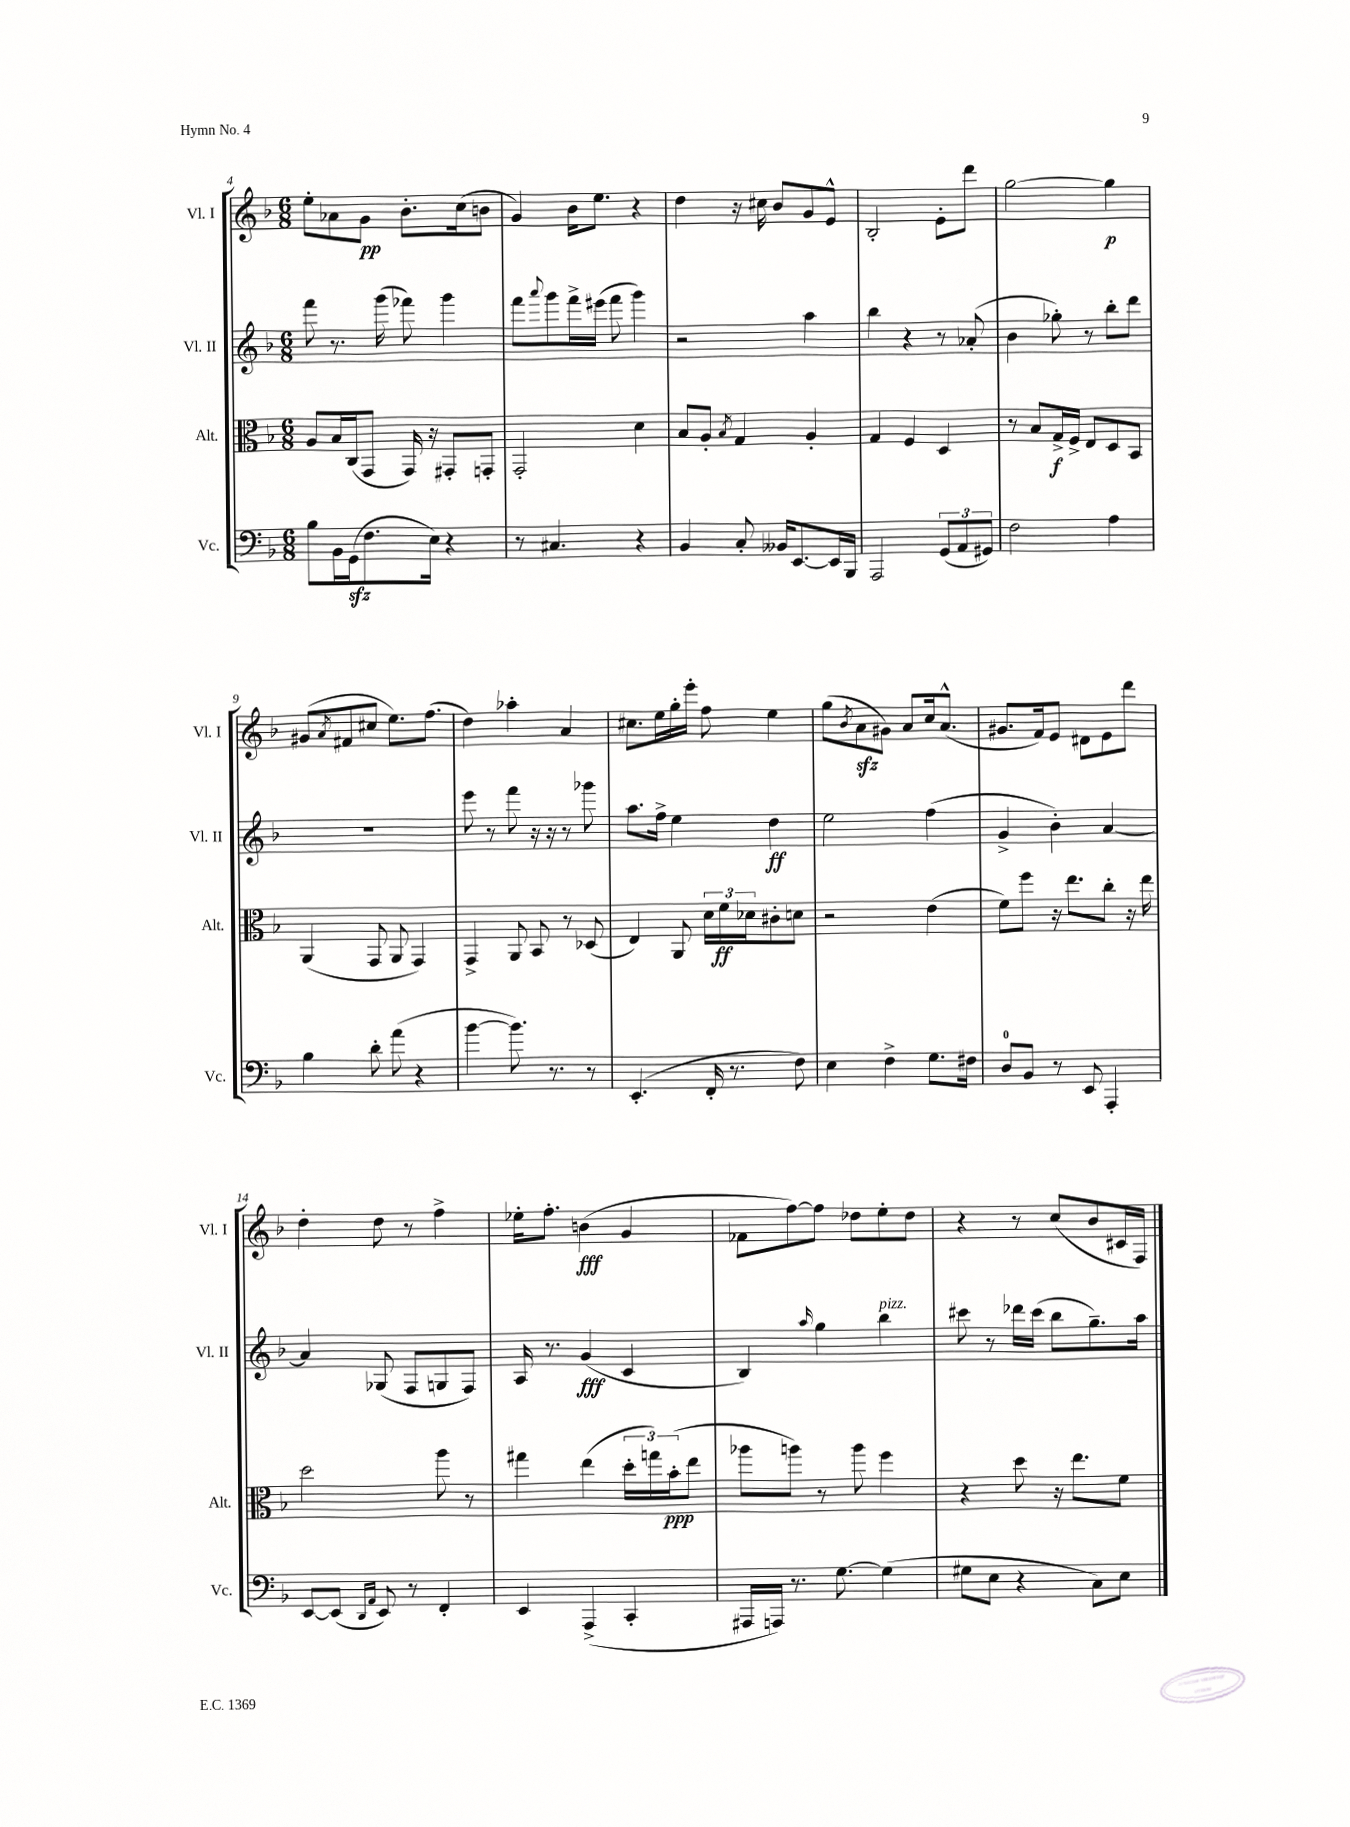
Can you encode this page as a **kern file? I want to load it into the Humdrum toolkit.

**kern	**kern	**dynam	**kern	**dynam	**kern	**dynam
*part4	*part3	*part3	*part2	*part2	*part1	*part1
*staff4	*staff3	*staff3	*staff2	*staff2	*staff1	*staff1
*I"Vc.	*I"Alt.	*	*I"Vl. II	*	*I"Vl. I	*
*I'Vc.	*I'Alt.	*	*I'Vl. II	*	*I'Vl. I	*
*clefF4	*clefC3	*	*clefG2	*	*clefG2	*
*k[b-]	*k[b-]	*	*k[b-]	*	*k[b-]	*
*M6/8	*M6/8	*	*M6/8	*	*M6/8	*
=4	=4	=4	=4	=4	=4	=4
8B-\L	8A/L	.	8fff\	.	8ee'\L	.
16BB-\L	16B-/L	.	8.r	.	8a-X\	.
(16GGzz\J	(16C/J	.	.	.	.	.
8.F\	8GG/J	.	.	.	8g\J	pp
.	.	.	(16ggg\	.	.	.
.	16GG/)	.	8fff-X\)	.	8.b-'\L	.
16E\Jk)	16r	.	.	.	.	.
4r	8GG#X'/L	.	4ggg\	.	.	.
.	.	.	.	.	(16cc\k	.
.	8GGn'/J	.	.	.	8bn\J	.
=5	=5	=5	=5	=5	=5	=5
8r	2GG'/	.	8fff\L	.	4g/)	.
.	.	.	8qqaaa/	.	.	.
4.C#X/	.	.	8ggg\	.	.	.
.	.	.	16fff^\L	.	16b-\KL	.
.	.	.	(16eee#X\JJ	.	8.ee\J	.
.	.	.	8fff\	.	.	.
4r	4d\	.	4ggg\)	.	4r	.
=6	=6	=6	=6	=6	=6	=6
4BB-/	8B-/L	.	2r	.	4dd\	.
.	8A'/J	.	.	.	.	.
.	8qB-/	.	.	.	.	.
8C'/	4G/	.	.	.	16r	.
.	.	.	.	.	16cc#X\	.
16BB--X/KL	.	.	.	.	8b-/L	.
[8.EE/	.	.	.	.	.	.
.	4A'/	.	4aa\	.	8g/	.
16EE/L]	.	.	.	.	8e^^/J	.
16BBB-/JJ	.	.	.	.	.	.
=7	=7	=7	=7	=7	=7	=7
2AAA/	4G/	.	4bb-\	.	2B-'/	.
.	4F/	.	4r	.	.	.
(12GG/L	4D/	.	8r	.	8e'\L	.
12AA/	.	.	.	.	.	.
.	.	.	(8a-X'/	.	8ddd\J	.
12GG#X/J)	.	.	.	.	.	.
=8	=8	=8	=8	=8	=8	=8
2F\	8r	.	4b-\	.	[2gg\	.
.	8B-/L	.	.	.	.	.
.	16G^/L	f	8gg-X'\)	.	.	.
.	16F^/JJ	.	.	.	.	.
.	8E/L	.	8r	.	.	.
4A\	8D/	.	8bb-'\L	.	4gg\]	p
.	8BB-/J	.	8ddd\J	.	.	.
!!LO:LB:g=z
=9	=9	=9	=9	=9	=9	=9
4B-\	(4AA/	.	2.r	.	(8g#X/L	.
.	.	.	.	.	8qa/	.
.	.	.	.	.	8f#X/	.
8d'\	8GG/	.	.	.	8cc#X/J	.
(8a\	8AA/	.	.	.	8.ee\L)	.
4r	4GG/)	.	.	.	.	.
.	.	.	.	.	(8.ff\J	.
=10	=10	=10	=10	=10	=10	=10
[4b-\	4GG^/	.	8eee\	.	4dd\)	.
.	.	.	8r	.	.	.
8.b-\])	8AA/	.	8fff\	.	4aa-X'\	.
.	8BB-/	.	16r	.	.	.
8.r	.	.	16r	.	.	.
.	8r	.	8r	.	4a/	.
8r	(8D-X/	.	8ggg-X\	.	.	.
=11	=11	=11	=11	=11	=11	=11
(4.EE'/	4E/)	.	8.aa\L	.	8.cc#X\L	.
.	.	.	16ff^\Jk	.	16ee\L	.
.	8AA/	.	4ee\	.	16gg'\	.
.	.	.	.	.	16eee'\JJ	.
16FF'/	24d\LL	.	.	.	8ff\	.
.	24f\	ff	.	.	.	.
8.r	.	.	.	.	.	.
.	24d-X\J	.	.	.	.	.
.	8c#X'\	.	4dd\	ff	4ee\	.
8F\)	8dn\J	.	.	.	.	.
=12	=12	=12	=12	=12	=12	=12
4E\	2r	.	2ee\	.	(8gg\L	.
.	.	.	.	.	8qb-/	.
.	.	.	.	.	8azz\	.
4F^\	.	.	.	.	8g#X\J)	.
.	.	.	.	.	8a/L	.
8.G\L	(4e\	.	(4ff\	.	16cc/k	.
.	.	.	.	.	(8.a^^/J	.
16F#X\Jk	.	.	.	.	.	.
=13	=13	=13	=13	=13	=13	=13
8D/L	8f\L)	.	4g^/	.	8.g#X/L	.
8BB-/J	8ff\J	.	.	.	.	.
.	.	.	.	.	16f/k)	.
8r	16r	.	4b-'\)	.	8e/J	.
.	8.ee\L	.	.	.	.	.
8EE/	.	.	.	.	8d#X\L	.
4AAA'/	8cc'\J	.	[4a/	.	8e\	.
.	16r	.	.	.	8ddd\J	.
.	16ee\	.	.	.	.	.
!!LO:LB:g=z
=14	=14	=14	=14	=14	=14	=14
[8EE/L	2dd\	.	4a/]	.	4dd'\	.
(8EE/J]	.	.	.	.	.	.
16qqDD/LL	.	.	.	.	.	.
16qqAA/JJ	.	.	.	.	.	.
8EE/)	.	.	(8G-X/	.	8dd\	.
8r	.	.	8F/L	.	8r	.
4FF'/	8aa\	.	8Gn/	.	4ff^\	.
.	8r	.	8F/J)	.	.	.
=15	=15	=15	=15	=15	=15	=15
4EE/	4gg#X\	.	16A/	.	16ee-X'\KL	.
.	.	.	8.r	.	8.ff'\J	.
(4AAA^/	(4ee\	.	(4g/	fff	(4bn\	fff
4CC'/	24dd'\LL	.	4c/	.	4g/	.
.	24ggn\)	.	.	.	.	.
.	(24b-'\J	ppp	.	.	.	.
.	8ee\J	.	.	.	.	.
=16	=16	=16	=16	=16	=16	=16
16AAA#X/LL	8aa-X\L	.	4B-/)	.	8f-X\L	.
16AAAn/JJ)	.	.	.	.	.	.
8.r	8aan\J)	.	.	.	[8ff\)	.
.	.	.	16qqaa/	.	.	.
.	8r	.	4gg\	.	8ff\J]	.
[8.G\	.	.	.	.	.	.
.	8aa\	.	.	.	8dd-X\L	.
!	!	!	!LO:TX:a:i:t=pizz.	!	!	!
(4G\]	4ff\	.	4bb-\	.	8ee'\	.
.	.	.	.	.	8dd-\J	.
=17	=17	=17	=17	=17	=17	=17
8G#X\L	4r	.	8ccc#X\	.	4r	.
8E\J	.	.	8r	.	.	.
4r	8dd\	.	16ddd-X\LL	.	8r	.
.	.	.	(16ccc#\JJ	.	.	.
.	16r	.	8bb-\L	.	(8cc/L	.
.	8.ee\L	.	.	.	.	.
8C\L)	.	.	8.gg~\)	.	8b-/	.
8E\J	8f\J	.	.	.	16c#X/L	.
.	.	.	16aa\Jk	.	16F/JJ)	.
==	==	==	==	==	==	==
*-	*-	*-	*-	*-	*-	*-
